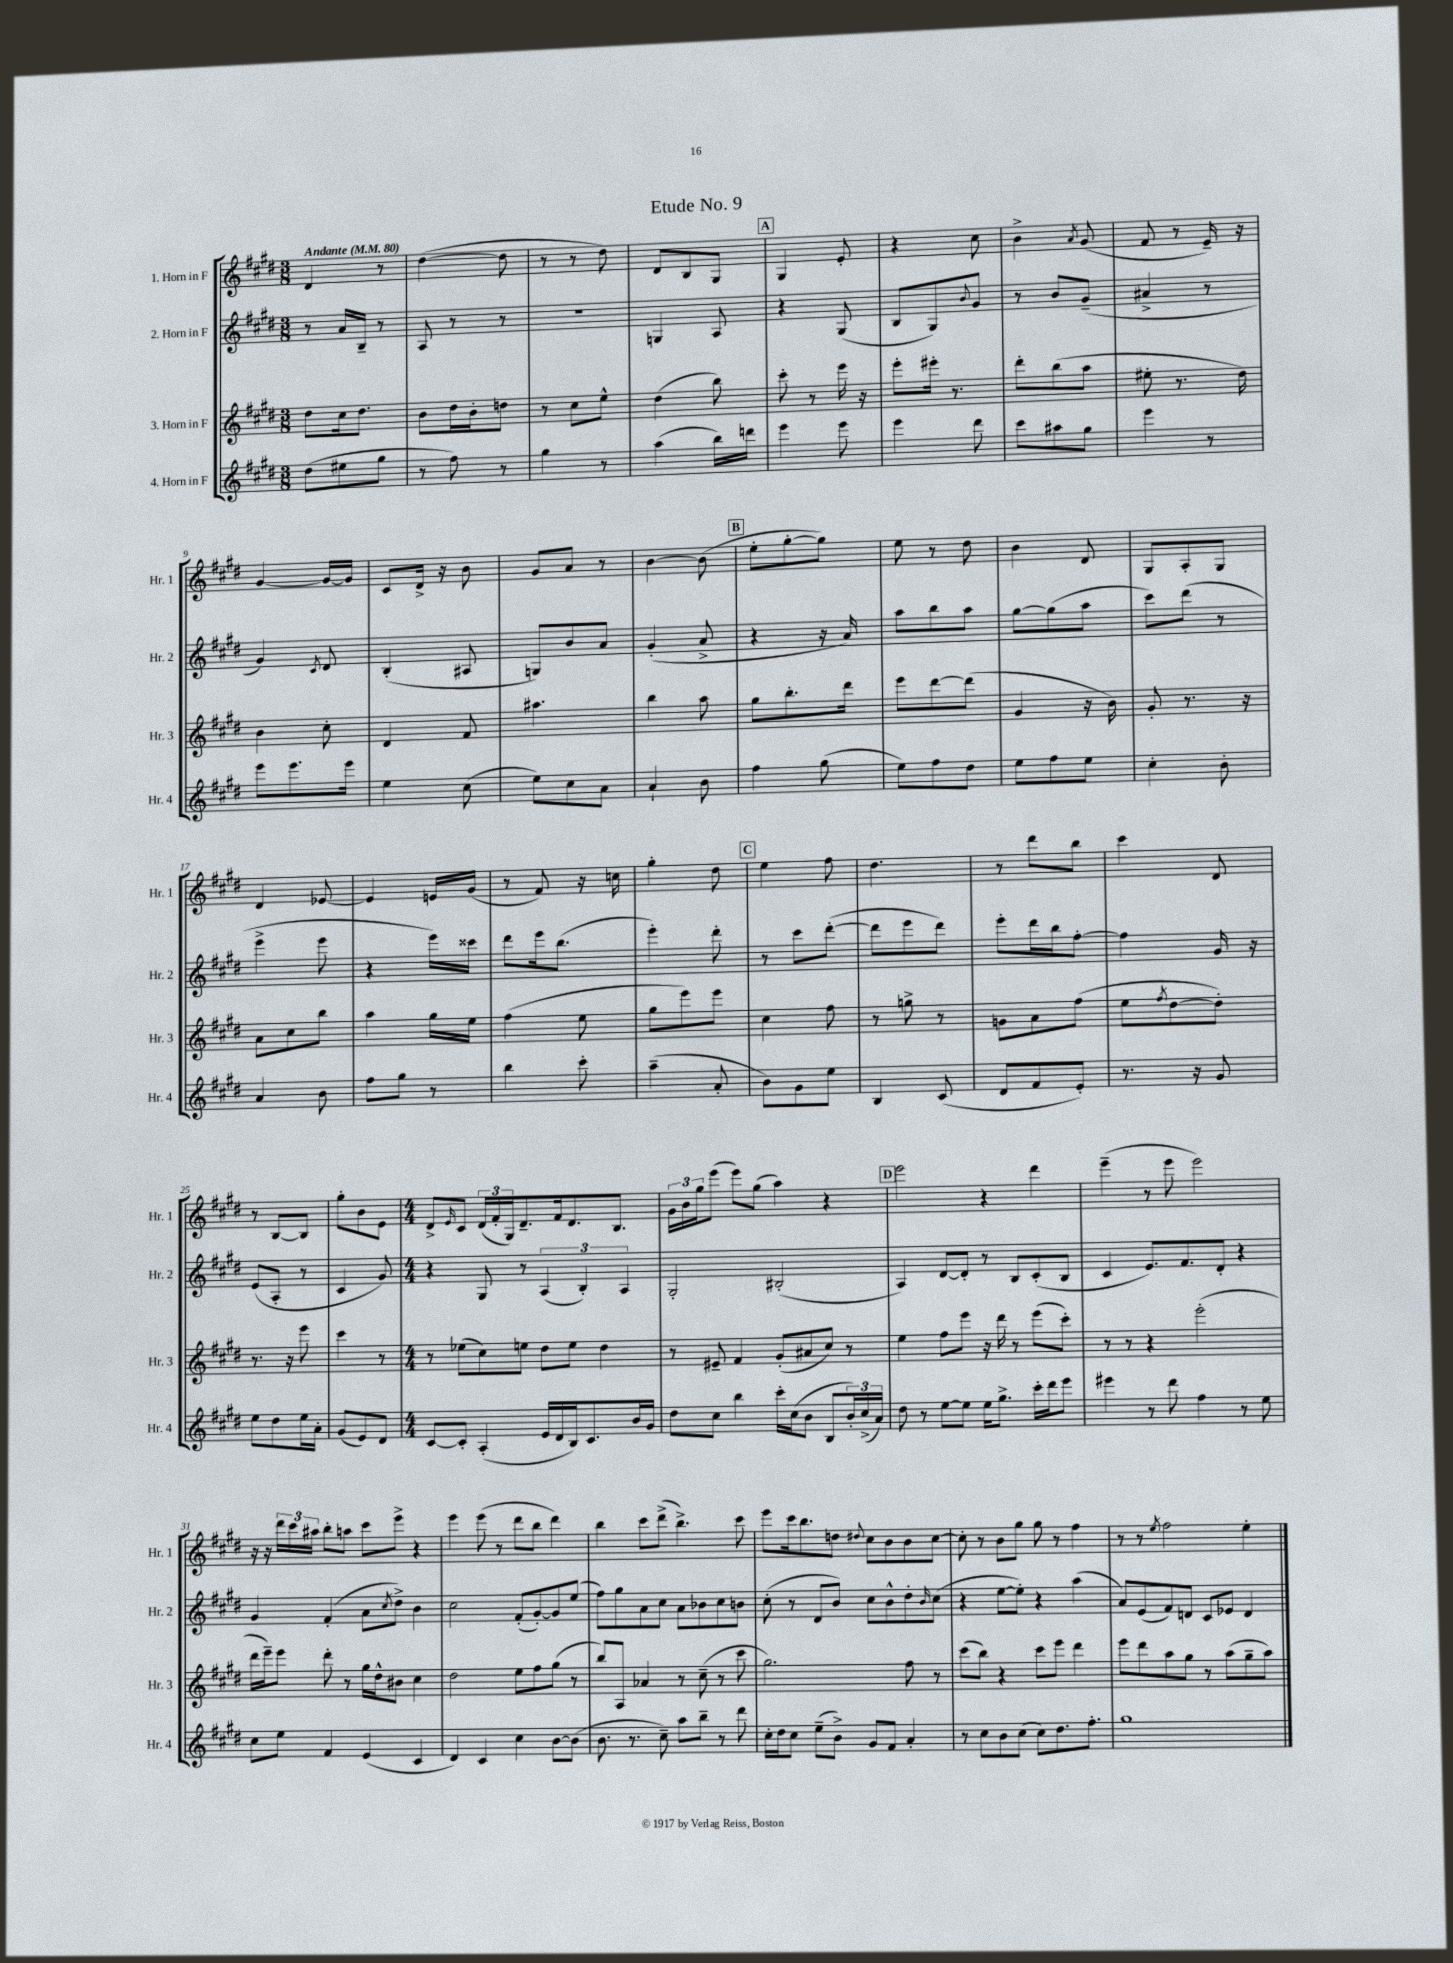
\header { title = "Etude No. 9" }
<<
\new StaffGroup <<
\new Staff = "s0" \with { instrumentName = "1. Horn in F" shortInstrumentName = "Hr. 1" } {
    \clef treble \key e \major \numericTimeSignature \time 3/8 \tempo "Andante" 4 = 80
    dis'4 r8 |
    dis''4~( dis''8 |
    r8 r8 dis''8) |
    dis'8 b8 gis8 |
    \mark \markup { \box "A" } gis4 e'8-. |
    r4 cis''8 |
    b'4-> \acciaccatura { a'8 } gis'8( |
    fis'8 r8 e'16--) r16 |
    gis'4~ gis'16~ gis'16 |
    cis'8 dis'16-> r16 b'8 |
    gis'8 a'8 r8 |
    b'4~ b'8( |
    \mark \markup { \box "B" } e''8-. gis''8~-. gis''8) |
    e''8 r8 dis''8 |
    b'4 dis'8 |
    gis8 a8-. gis8 |
    dis'4 ees'8~ |
    ees'4 e'16 gis'16( |
    r8 fis'8) r16 c''16 |
    gis''4-. dis''8 |
    \mark \markup { \box "C" } e''4 fis''8 |
    dis''4. |
    r8 dis'''8 b''8 |
    cis'''4 dis'8 |
    r8 b8~ b8 |
    gis''8-. b'8 e'8 |
    \numericTimeSignature \time 4/4 dis'8-> \grace { e'16 } cis'8 \tuplet 3/2 { dis'16( fis'16-. gis16) } dis'8.-- fis'16 dis'8. b8. |
    \tuplet 3/2 { gis'16 b'16 gis''16 } e'''8( e'''8) gis''8( a''4) r4 |
    \mark \markup { \box "D" } e'''2 r4 dis'''4 |
    e'''4--( r8 e'''8 e'''2) |
    r16 r16 \tuplet 3/2 { dis'''16 cis'''16 ais''16 } b''8-. a''8 cis'''8 e'''8-> r4 |
    e'''4 e'''8( r8 dis'''8 b''8 dis'''4) |
    b''4 cis'''8 dis'''8->( b''4.->) cis'''8 |
    e'''8 cis'''16 b''8. d''8 \appoggiatura { dis''8 } cis''8 b'8 b'8 cis''8~ |
    cis''8-. r8 b'8 gis''8 gis''8 r8 fis''4 |
    r8 r8 \acciaccatura { e''8 } fis''2 e''4-. \bar "|." |
}
\new Staff = "s1" \with { instrumentName = "2. Horn in F" shortInstrumentName = "Hr. 2" } {
    \clef treble \key e \major \numericTimeSignature \time 3/8
    r8 a'16 b16-- r8 |
    a8 r8 r8 |
    r4. |
    g4 a8 |
    \mark \markup { \box "A" } r4 gis8( |
    b8 gis8) \appoggiatura { b'8 } gis'8 |
    r8 b'8 gis'8--( |
    ais'4-> r8 |
    gis'4) \acciaccatura { cis'8 } dis'8 |
    b4-.( ais8 |
    g8) b'8 a'8 |
    gis'4-.( a'8-> |
    \mark \markup { \box "B" } r4 r16 a'16) |
    a''8 b''8 a''8 |
    gis''8~ gis''8( a''8 |
    cis'''8) dis'''8( r8 |
    e'''4-> e'''8 |
    r4 e'''16) cisis'''16 |
    dis'''8 e'''16 b''8.( |
    e'''4-.) dis'''8-. |
    \mark \markup { \box "C" } r8 cis'''8 dis'''8~-.( |
    dis'''8 e'''8 dis'''8) |
    e'''8-. dis'''16 b''16 fis''8~-. |
    fis''4 gis'16 r16 |
    e'8( a8-. r8 |
    cis'4 gis'8) |
    \numericTimeSignature \time 4/4 r4 gis8 r8 \tuplet 3/2 { a4( b4-.) a4 } |
    gis2-. bis2-.( |
    \mark \markup { \box "D" } a4) dis'8~ dis'8-. r8 b8 cis'8-.( b8 |
    cis'4 e'8.) fis'8. dis'8-. r4 |
    gis'4 fis'4-.( a'8 \acciaccatura { cis''8 } dis''8->) b'4 |
    cis''2 fis'8-.( gis'8~-.) gis'8 e''8( |
    fis''8) gis''8 a'8 cis''8 a'8 bes'8 cis''8 b'8 |
    cis''8-.( r8 dis'8 b'8) cis''8 b'8-^ dis''8-. \grace { b'16 } cis''8( |
    r4 e''8~ e''8-.) r4 a''4( |
    a'8) e'8( fis'8) d'8 cis'8 ees'8 d'4 \bar "|." |
}
\new Staff = "s2" \with { instrumentName = "3. Horn in F" shortInstrumentName = "Hr. 3" } {
    \clef treble \key e \major \numericTimeSignature \time 3/8
    dis''8 cis''16 dis''8. |
    b'8 dis''16 b'16-. d''8 |
    r8 cis''8 e''8-^ |
    dis''4( b''8) |
    \mark \markup { \box "A" } cis'''8-. r8 e'''16 r16 |
    e'''8-. eis'''16-. r8. |
    dis'''8-. b''8( a''8 |
    eis''8-. r8. dis''16) |
    b'4 cis''8-. |
    dis'4 fis'8 |
    ais''4. |
    b''4 a''8 |
    \mark \markup { \box "B" } gis''8 b''8.-. dis'''16 |
    e'''8 dis'''8~ dis'''8( |
    gis'4 r16 b'16) |
    gis'8-. r8. r16 |
    a'8 cis''8 b''8 |
    a''4 gis''16 e''16 |
    fis''4( e''8 |
    gis''8 e'''8) e'''8 |
    \mark \markup { \box "C" } cis''4 fis''8 |
    r8 g''8-> r8 |
    g'8 a'8 fis''8( |
    e''8 \acciaccatura { fis''8 } dis''8~ dis''8-.) |
    r8. r16 e'''8 |
    cis'''4 r8 |
    \numericTimeSignature \time 4/4 r8 ees''8( cis''8) e''8 dis''8 e''8 dis''4 |
    r8 eis'8-- fis'4 gis'8-.( ais'8 cis''8) r8 |
    \mark \markup { \box "D" } e''4 fis''8 e'''8 r16 dis'''16 r8 e'''8( cis'''8-.) |
    r8 r8 r4 e'''2-.( |
    dis'''16 e'''16--) e'''8 dis'''8-. r8 gis''16 dis''16-^ bis'8 cis''4 |
    dis''2 e''8 fis''8 gis''8( r8 |
    b''8) a8 aes'4 r8 cis''8--( r8 cis'''8 |
    gis''2.) fis''8 r8 |
    cis'''8( b''8) r4 cis'''8 e'''8 dis'''4 |
    e'''8 dis'''8 a''8 gis''8 r8 a''8( gis''8-- a''8) \bar "|." |
}
\new Staff = "s3" \with { instrumentName = "4. Horn in F" shortInstrumentName = "Hr. 4" } {
    \clef treble \key e \major \numericTimeSignature \time 3/8
    dis''8( eis''8 gis''8 |
    r8 fis''8) r8 |
    gis''4 r8 |
    a''4( b''16) d'''16 |
    \mark \markup { \box "A" } e'''4 e'''8 |
    e'''4 dis'''8 |
    cis'''8 ais''8 gis''8 |
    e'''4 r8 |
    e'''8 e'''8. e'''16 |
    e''4 cis''8( |
    e''8) cis''8 a'8 |
    a'4-! b'8 |
    \mark \markup { \box "B" } fis''4 gis''8( |
    e''8) fis''8 dis''8 |
    e''8 fis''8 e''8 |
    cis''4-. b'8-. |
    a'4 b'8 |
    fis''8 gis''8 r8 |
    b''4 cis'''8-. |
    a''4--( a'8-. |
    \mark \markup { \box "C" } b'8) gis'8 e''8 |
    b4 cis'8( |
    dis'8 fis'8 e'8-.) |
    r8. r16 gis'8 |
    e''8 dis''8 e''16 a'16-. |
    gis'8( e'8) dis'8 |
    \numericTimeSignature \time 4/4 cis'8~ cis'8-. a4-.( e'16 dis'16 b16) cis'8. b'16 gis'16 |
    dis''8 cis''8 b''4 cis'''16-. cis''16( b'8 b8 \tuplet 3/2 { b'16-.) cis''16->( a'16) } |
    \mark \markup { \box "D" } dis''8 r8 e''8~ e''8 e''16 gis''8.-> cis'''16-. dis'''16 e'''8 |
    eis'''4 r8 dis'''8 fis''4 r8 e''8 |
    cis''8 e''8 fis'4 e'4( cis'4 |
    dis'4) cis'4 cis''4 b'8~ b'8( |
    b'8. r8. cis''8--) a''8 b''8-- r8 dis'''8 |
    cis''16-. dis''16 cis''8 e''8--( b'8->) gis'8 fis'8 a'4-. |
    r8 cis''8 b'8 cis''8( cis''8) dis''8. fis''8.-. |
    gis''1 \bar "|." |
}
>>
>>
